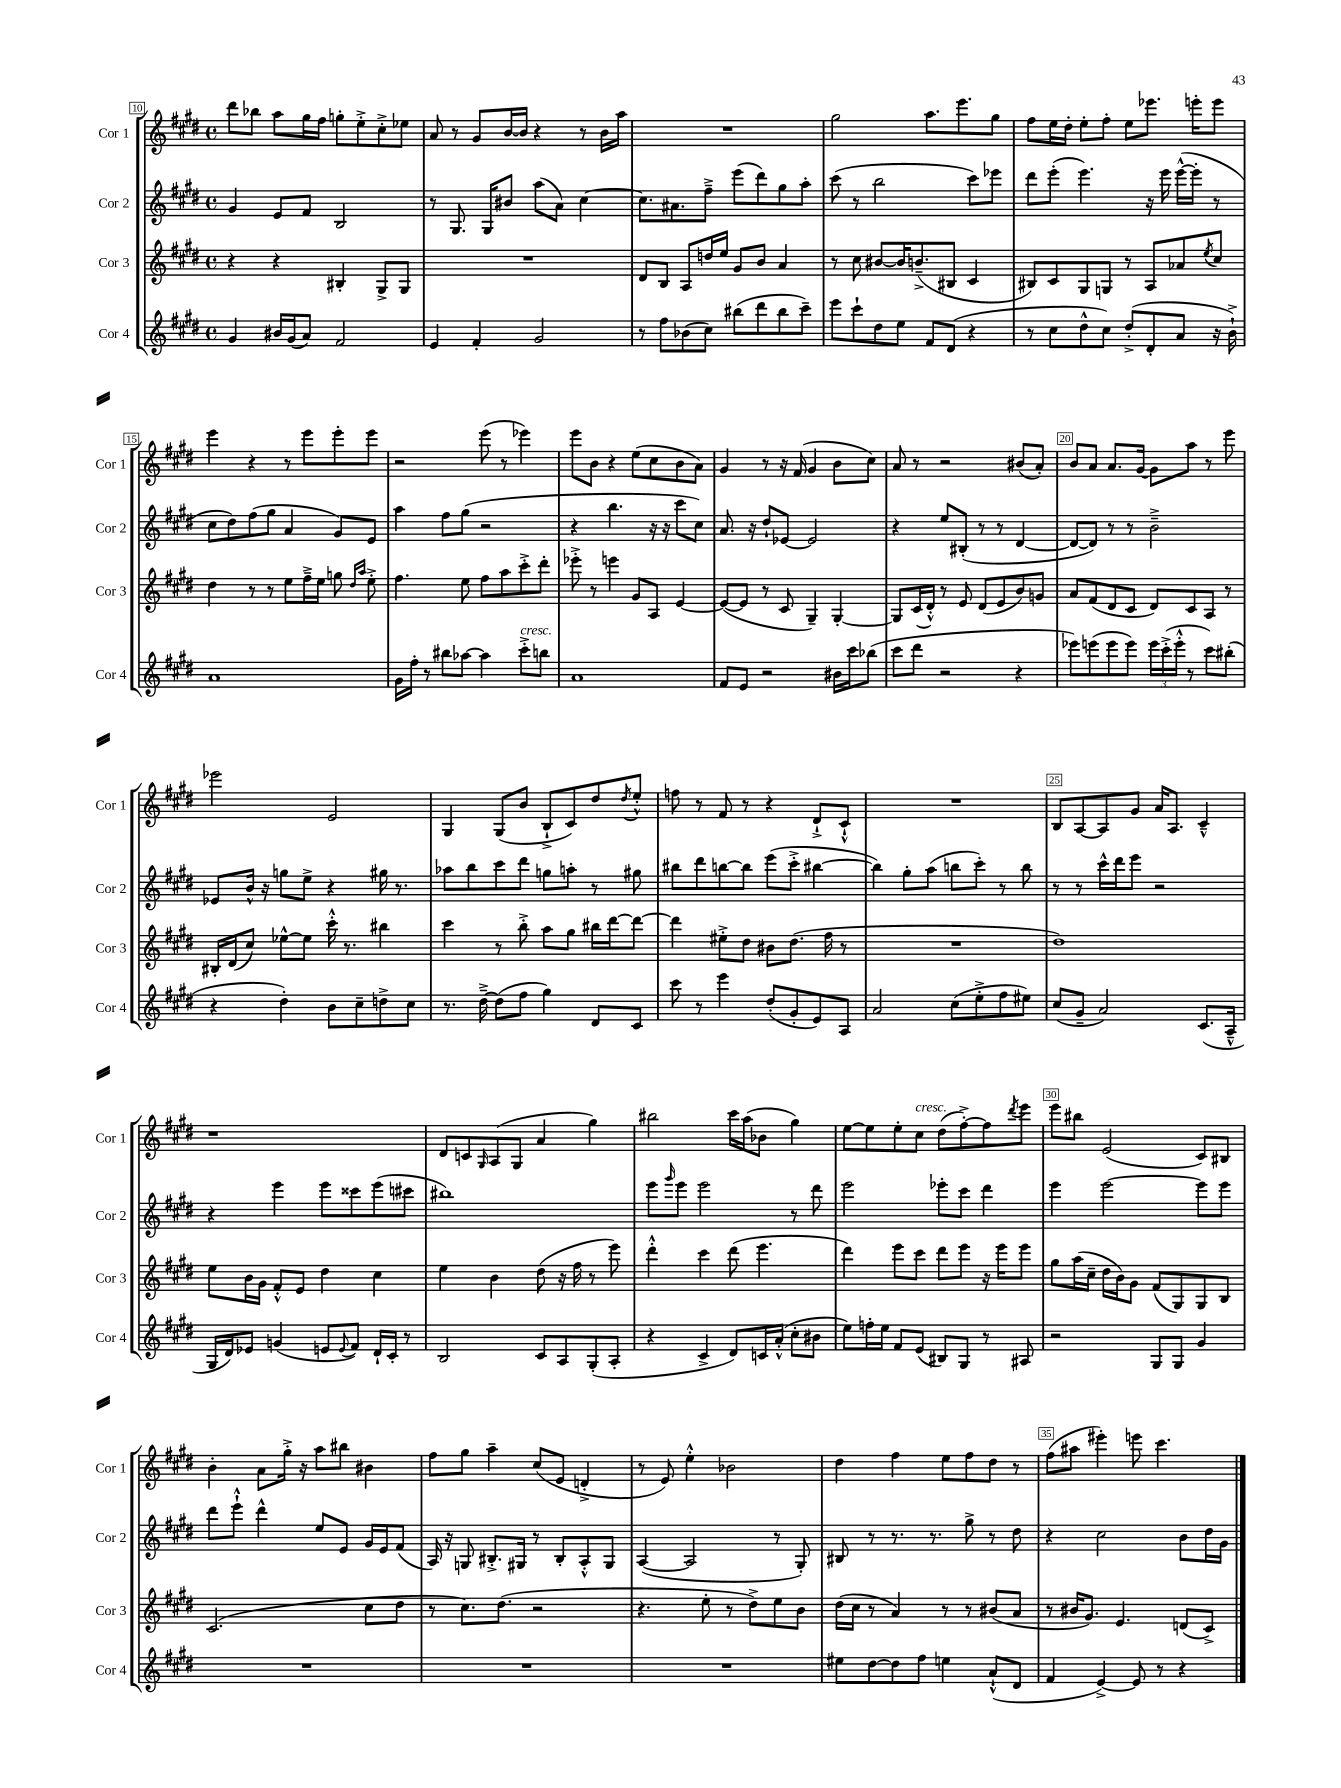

**kern	**kern	**kern	**kern
*staff4	*staff3	*staff2	*staff1
*clefG2	*clefG2	*clefG2	*clefG2
*k[f#c#g#d#]	*k[f#c#g#d#]	*k[f#c#g#d#]	*k[f#c#g#d#]
*M4/4	*M4/4	*M4/4	*M4/4
*met(c)	*met(c)	*met(c)	*met(c)
4g#	4r	4g#	8ddd#
.	.	.	8bb-
16b#	4r	8e	8aa
(16g#	.	.	.
8a)	.	8f#	16gg#
.	.	.	16ff#
2f#	4B#'	2B	8gg'
.	.	.	8ee'^
.	8G#^	.	8cc#'^
.	8G#	.	8ee-
=	=	=	=
4e	1r	8r	8a
.	.	8.G#	8r
4f#'	.	.	8g#
.	.	16G#	.
.	.	8b#	[16b
.	.	.	16b]
2g#	.	(8aa	4r
.	.	8a)	.
.	.	[4cc#	8r
.	.	.	16b
.	.	.	16aa
=	=	=	=
8r	8d#	8.cc#]	1r
8ff#	8B	.	.
.	.	8.a#	.
(8b-	8A	.	.
8cc#)	16dd	8ff#~^	.
.	16ee	.	.
(8bb#	8g#	(8eee	.
8ddd#	8b	8ddd#)	.
8bb#	4a	8gg#	.
8ccc#~)	.	8aa'	.
=	=	=	=
8eee	8r	(8ccc#	2gg#
8ccc#`	8cc#	8r	.
8dd#	[8b#	2bb	.
8ee	16b#]	.	.
.	(8.b~^	.	.
8f#	.	.	8.aa
(8d#	8B#	.	.
.	.	.	8.eee
4r	4c#	8ccc#)	.
.	.	8eee-	8gg#
=	=	=	=
8r	8B#)	8ddd#	8ff#
8cc#	8c#	(8eee'	16ee
.	.	.	16dd#'
8dd#^^	8G#	4.eee)	8ee'
8cc#)	8G	.	8ff#'
(8dd#'^	8r	.	8ee
8d#'	8A	16r	8.eee-
.	.	16eee	.
8a	8a-	([16eee^^	.
.	.	16eee']	16eee'
.	8qee	.	.
16r	8cc#	8r	8eee
16b`^)	.	.	.
=	=	=	=
1a	4dd#	8cc#	4eee
.	.	8dd#)	.
.	8r	(8ff#	4r
.	8r	8gg#	.
.	8ee	4a	8r
.	16ff#~^	.	8eee
.	16ee	.	.
.	8gg	8g#)	8eee'
.	16qqdd#	.	.
.	16qqaa	.	.
.	8ee'^	8e	8eee
=	=	=	=
16g#	4.ff#	4aa	2r
16ff#'	.	.	.
8r	.	.	.
8bb#	.	8ff#	.
[8aa-	8ee	(8gg#	.
4aa-]	8ff#	2r	(8eee
.	8aa	.	8r
8ccc#'^	8ccc#'^	.	4eee-)
8bb	8ddd#'	.	.
=	=	=	=
1a	8eee-'^	4r	8eee
.	8r	.	8b
.	4eee	4.bb	4r
.	8g#	.	(8ee
.	8A	16r	8cc#
.	.	16r	.
.	[4e	8ccc#	8b
.	.	8cc#)	8a)
=	=	=	=
8f#	(8e_	8.a	4g#
8e	8e]	.	.
.	.	16r	.
2r	8r	8dd#`	8r
.	8c#	[8e-	16r
.	.	.	(16f#
.	4G#~)	2e-]	4g#
16b#	[4G#'	.	8b
16ccc#	.	.	.
(8bb-	.	.	8cc#)
=	=	=	=
8ccc#	8G#]	4r	8a
8ddd#	(16c#	.	8r
.	16d#'^^)	.	.
2r	8r	8ee	2r
.	8e	(8B#'	.
.	(8d#	8r	.
.	8e	8r	.
4r	8b)	[4d#	(8b#
.	8g	.	8a')
=	=	=	=
8eee-)	8a	8d#_	8b
(8eee	(8f#	8d#])	8a
8eee	8d#	8r	8.a
8eee)	8c#	8r	.
.	.	.	[16g#
24eee	8d#)	2b~^	8g#]
(24ccc#'^	.	.	.
24eee'^^	.	.	.
8r	8c#	.	8aa
8ccc#)	8A	.	8r
(8bb#'	8r	.	8eee
=	=	=	=
4r	16B#'	8e-	2eee-
.	(16d#	.	.
.	8cc#)	16b^^	.
.	.	16r	.
4dd#')	[8ee-^^	8gg	.
.	8ee-]	8ee^	.
8b	16ccc#'^^	4r	2e
.	8.r	.	.
8cc#~	.	.	.
8dd^	4bb#	16gg#	.
.	.	8.r	.
8cc#	.	.	.
=	=	=	=
8.r	4ccc#	8aa-	4G#
.	.	8bb	.
[16dd#~^	.	.	.
(8dd#]	8r	8ccc#	(8G#
8ff#	8bb'^	8ddd#	8b
4gg#)	8aa	8gg	8B`^
.	8gg#	8aa'	8c#)
8d#	16bb#	8r	8dd#
.	[16ddd#	.	.
.	.	.	8qdd#
8c#	8ddd#_	8gg#	8ee'^^
=	=	=	=
8ccc#	4ddd#]	8bb#	8ff
8r	.	8ddd#	8r
4eee	8ee#'^	[8bb	8f#
.	8dd#	8bb]	8r
(8dd#'	8b#	(8eee	4r
8g#'	(8.dd#	8ccc#'^	.
8e)	.	[4bb#	8d#`^
.	16ff#	.	.
8A	8r	.	8c#`^^
=	=	=	=
2a	1r	4bb#])	1r
.	.	8gg#'	.
.	.	(8aa	.
(8cc#	.	8bb	.
8ee'^	.	8ccc#')	.
8ff#	.	8r	.
8ee#)	.	8bb	.
=	=	=	=
(8cc#	1dd#)	8r	8B
8g#~	.	8r	[8A
2a)	.	16ccc#^^	8A]
.	.	16ddd#	.
.	.	8eee	8g#
.	.	2r	16a
.	.	.	8.A
(8.c#	.	.	4c#~^^
16A~^^	.	.	.
=	=	=	=
16G#	8ee	4r	1r
16d#)	.	.	.
8e-	16b	.	.
.	16g#	.	.
(4g	8f#'^^	4eee	.
.	8e	.	.
8e	4dd#	8eee	.
8qqe	.	.	.
8f#)	.	8ccc##	.
16d#`	4cc#	(8eee	.
16c#'	.	.	.
8r	.	8ccc#	.
=	=	=	=
2B	4ee	1bb#)	8d#
.	.	.	8c
.	.	.	16qqG#
.	4b	.	(8A
.	.	.	8G#
8c#	(8dd#	.	4a
8A	16r	.	.
.	16ff#	.	.
(8G#'	8r	.	4gg#)
8A'	8eee)	.	.
=	=	=	=
4r	4ddd#'^^	8eee	2bb#
.	.	16qqggg#	.
.	.	8eee	.
4c#^	4ccc#	2eee	.
8d#)	(8ddd#	.	16ccc#
.	.	.	(16aa
16c	4.eee	.	8b-
(16a'^^	.	.	.
8cc#'	.	8r	4gg#)
8b#	.	8ddd#	.
=	=	=	=
8ee)	4ddd#)	2eee	[8ee
16ff'	.	.	8ee]
16ee	.	.	.
8f#	8eee	.	8ee'
(8e	8ccc#	.	8cc#
8B#)	8ddd#	8eee-'	(8dd#
8G#	8eee	8ccc#	[8ff#'^)
8r	16r	4ddd#	8ff#]
.	16eee	.	.
.	.	.	8qddd#
8A#	8eee	.	8eee
=	=	=	=
2r	8gg#	4eee	8eee
.	(16aa	.	8bb#
.	16cc#~	.	.
.	16dd#	[2eee	(2e
.	16b)	.	.
.	8g#	.	.
8G#	(8f#	.	.
8G#	8G#)	.	.
4g#	8G#	8eee]	8c#)
.	8B	8eee	8B#
=	=	=	=
1r	(2.c#	8ddd#	4b'
.	.	8eee`^^	.
.	.	4ddd#^^	8a
.	.	.	16gg#'^
.	.	.	16r
.	.	8ee	8aa
.	.	8e	8bb#
.	8cc#	16g#	4b#
.	.	16e	.
.	8dd#	(8f#	.
=	=	=	=
1r	8r	16A)	8ff#
.	.	16r	.
.	8.cc#)	8G	8gg#
.	.	8.B#'^	4aa~
.	(8.dd#	.	.
.	.	16G#	.
.	2r	8r	(8cc#
.	.	8B#'	8e
.	.	8A'^^	4d'^
.	.	8G#	.
=	=	=	=
1r	4.r	([4A	8r
.	.	.	8e)
.	.	2A]	4ee'^^
.	8ee'	.	.
.	8r	.	2b-
.	8dd#^)	.	.
.	8ee	8r	.
.	8b	8G#')	.
=	=	=	=
8ee#	(16dd#	8B#	4dd#
.	16cc#	.	.
[8dd#	8r	8r	.
8dd#]	4a)	8.r	4ff#
8ff#	.	.	.
.	.	8.r	.
4ee	8r	.	8ee
.	8r	8gg#^	8ff#
(8a`^^	(8b#	8r	8dd#
8d#	8a	8dd#	8r
=	=	=	=
4f#	8r	4r	(8ff#
.	16b#	.	8aa#
.	8.g#)	.	.
[4e^)	.	2cc#	4eee#')
.	4.e	.	.
8e]	.	.	8eee
8r	.	.	4.ccc#
4r	(8d	8b	.
.	8c#^)	16dd#	.
.	.	16g#	.
==	==	==	==
*-	*-	*-	*-
